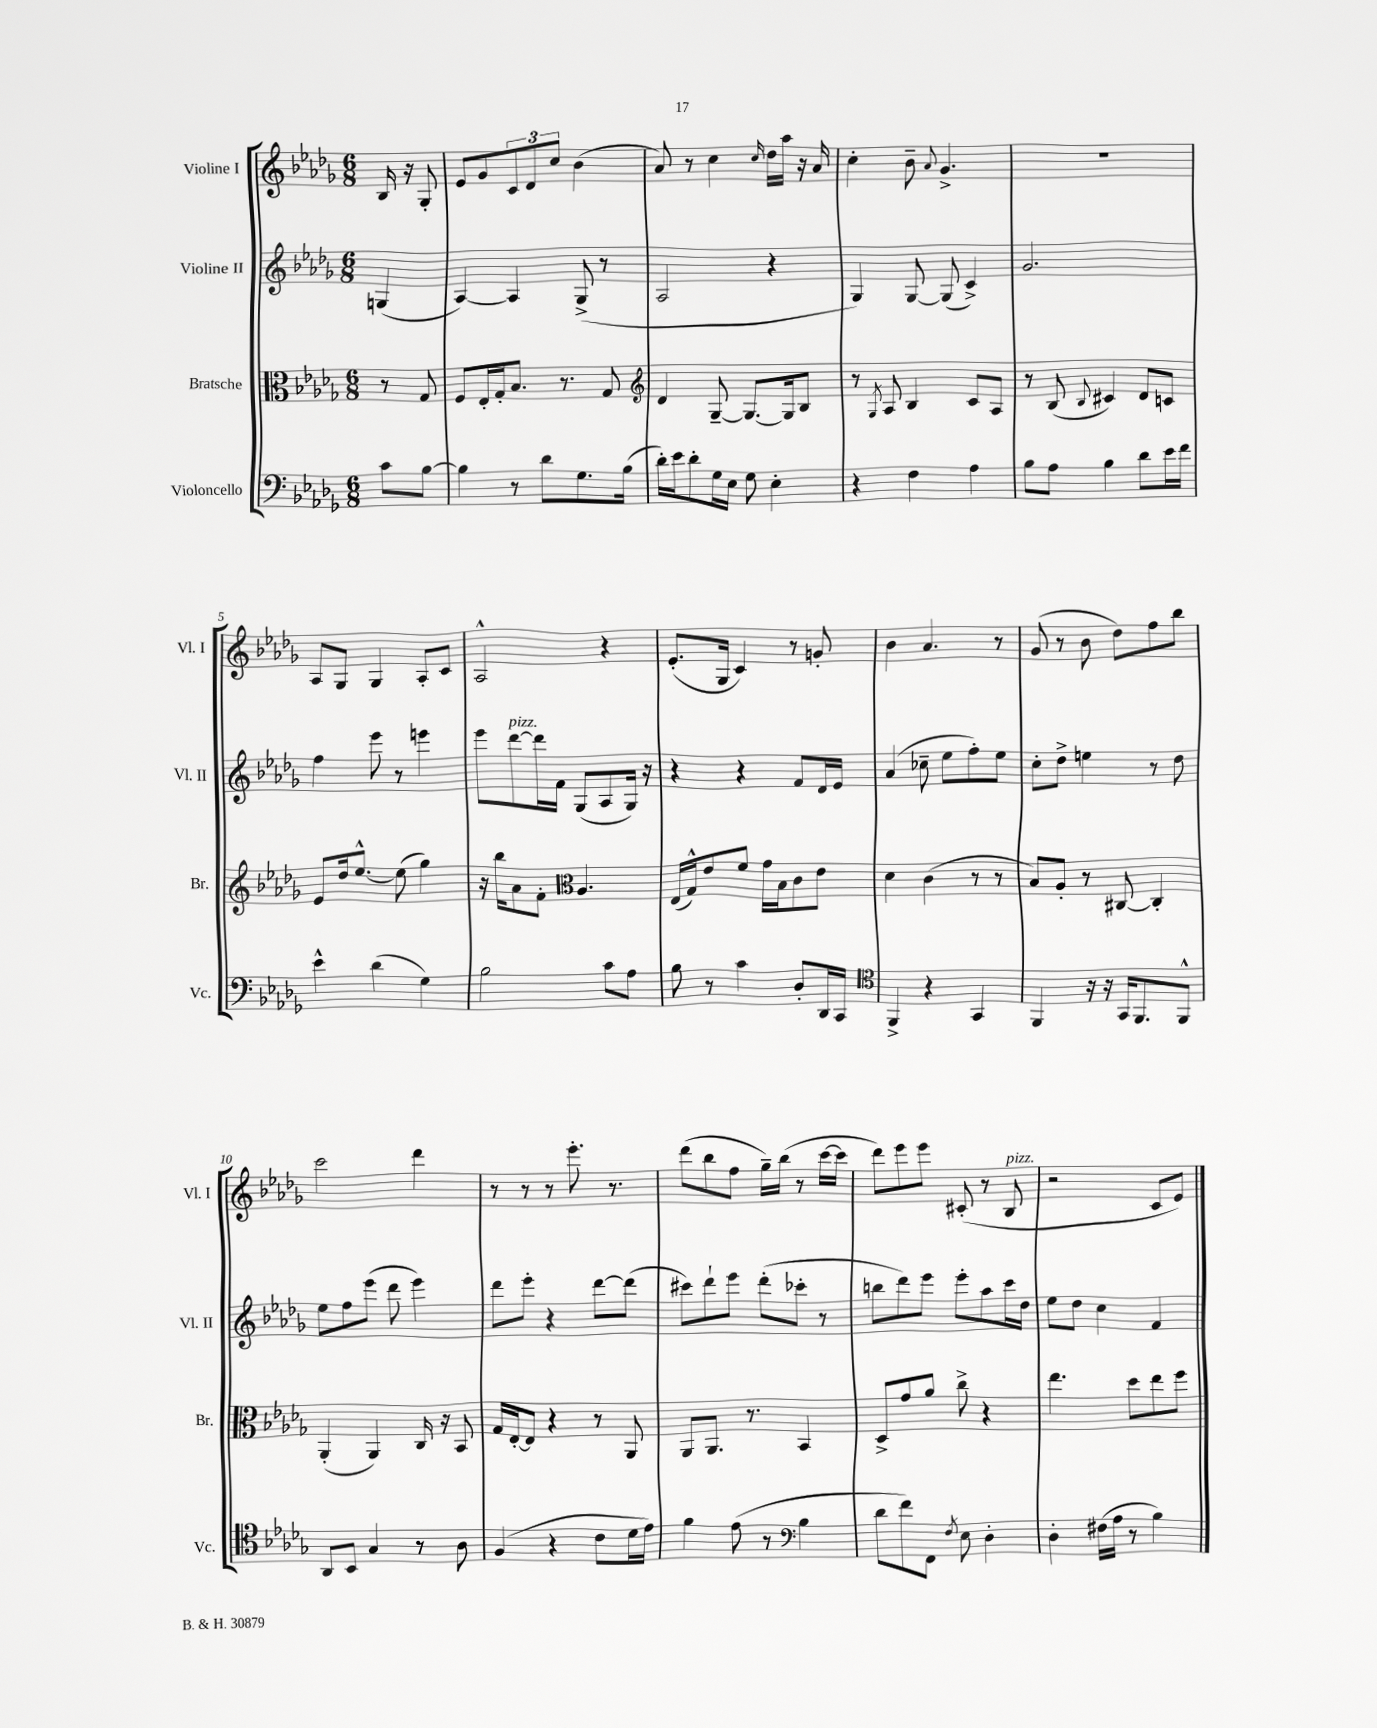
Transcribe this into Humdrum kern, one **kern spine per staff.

**kern	**kern	**kern	**kern
*part4	*part3	*part2	*part1
*staff4	*staff3	*staff2	*staff1
*I"Violoncello	*I"Bratsche	*I"Violine II	*I"Violine I
*I'Vc.	*I'Br.	*I'Vl. II	*I'Vl. I
*clefF4	*clefC3	*clefG2	*clefG2
*k[b-e-a-d-g-]	*k[b-e-a-d-g-]	*k[b-e-a-d-g-]	*k[b-e-a-d-g-]
*M6/8	*M6/8	*M6/8	*M6/8
=	=	=	=
8c\L	8r	(4Gn/	16B-/
.	.	.	16r
[8B-\J	8G-/	.	8G-'/
=1	=1	=1	=1
4B-\]	8F/L	[4A-/)	8e-/L
.	16E-'/L	.	8g-/
.	16G-'/J	.	.
8r	8.B-/J	4A-/]	12c/
.	.	.	12d-/
8d-\L	.	.	.
.	.	.	12cc/J
.	8.r	.	.
8.G-\	.	(8G-^/	(4b-\
.	8G-/	8r	.
(16B-\Jk	.	.	.
=2	=2	=2	=2
*	*clefG2	*	*
16d-'\LL)	4d-/	2A-/	8a-/)
16e-\J	.	.	.
8d-'\	.	.	8r
16G-\L	[8G-~/	.	4cc\
16E-\JJ	.	.	.
8G-\	8.G-/L_	.	.
.	.	.	16qqcc/
4E-'\	.	4r	16dd-\LL
.	16G-/k]	.	16aa-\JJ
.	8B-/J	.	16r
.	.	.	16a-/
=3	=3	=3	=3
4r	8r	4G-/)	4cc'\
.	8qG-/	.	.
.	8A-/	.	.
4F\	4B-/	[8G-/	8b-~\
.	.	.	8qqa-/
.	.	(8G-/]	4.g-^/
4A-\	8c/L	4c^/)	.
.	8A-/J	.	.
=4	=4	=4	=4
8B-\L	8r	2.g-/	2.r
8A-\J	(8B-/	.	.
.	8qqB-/	.	.
4B-\	4c#X/)	.	.
8d-\L	8d-/L	.	.
16e-\L	8cn/J	.	.
16f\JJ	.	.	.
!!LO:LB:g=z
=5	=5	=5	=5
4e-^^\	8e-/L	4ff\	8A-/L
.	16dd-/k	.	8G-/J
.	[8.ee-^^/J	.	.
(4d-\	.	8eee-\	4G-/
.	(8ee-\]	8r	.
4G-\)	4gg-\)	4eeen\	8A-'/L
.	.	.	8c/J
=6	=6	=6	=6
2B-\	16r	8eee-\L	2A-^^/
.	16bb-\KL	.	.
!	!	!LO:TX:a:i:t=pizz.	!
.	8a-\	[8ddd-\	.
.	8f'\J	16ddd-\L]	.
.	.	16f\JJ	.
*	*clefC3	*	*
.	4.A-/	(8G-/L	.
8c\L	.	8A-/	4r
8A-\J	.	16G-/Jk)	.
.	.	16r	.
=7	=7	=7	=7
8B-\	(16E-/LL	4r	(8.e-'/L
.	16G-^^/J)	.	.
8r	8e-/	.	.
.	.	.	16G-/Jk
4c\	8f/J	4r	4c/)
.	16g-\LL	.	.
.	16B-\J	.	.
8D-'/L	8c\	8f/L	8r
16DD-/L	8e-\J	16d-/L	8gn'/
16CC/JJ	.	16e-/JJ	.
=8	=8	=8	=8
*clefC4	*	*	*
4FF^/	4d-\	(4a-/	4b-\
4r	(4c\	8cc-X~\	4.a-/
.	.	8ee-\L	.
4GG-/	8r	8ff'\)	.
.	8r	8ee-\J	8r
=9	=9	=9	=9
4FF/	8B-/L)	8cc'\L	(8g-/
.	8A-'/J	8dd-^\J	8r
16r	8r	4een\	8b-\
16r	.	.	.
16GG-/KL	[8C#X/	.	8dd-\L)
8.FF/	.	.	.
.	4C#'/]	8r	8ff\
8FF^^/J	.	8dd-\	8bb-\J
!!LO:LB:g=z
=10	=10	=10	=10
8AA-/L	(4AA-'/	8ee-\L	2ccc\
8BB-/J	.	8ff\	.
4G-/	4AA-/)	(8eee-\J	.
.	.	8ddd-\	.
8r	16C/	4eee-\)	4ddd-\
.	16r	.	.
8A-\	8BB-/	.	.
=11	=11	=11	=11
(4F/	16G-/LL	8ddd-\L	8r
.	[16E-'/J	.	.
.	8E-/J]	8eee-'\J	8r
4r	4r	4r	8r
.	.	.	8.eee-'\
8c\L	8r	[8ddd-\L	.
.	.	.	8.r
16d-\L	8AA-/	(8ddd-\J]	.
16e-\JJ)	.	.	.
=12	=12	=12	=12
4f\	8AA-/L	8ccc#X\L)	(8ddd-\L
.	8.AA-/J	8ddd-`\	8bb-\
(8e-\	.	8eee-\J	8ff\J
.	8.r	.	.
8r	.	(8ddd-'\L	16gg-~\LL)
.	.	.	(16bb-\JJ
*clefF4	*	*	*
4B-\	4BB-/	8ccc-X'\J	8r
.	.	8r	[16ccc\LL
.	.	.	16ccc\JJ]
=13	=13	=13	=13
8d-\L	8D-^/L	8bbn\L	8ddd-\L)
8f\)	8g-/	8ddd-\)	8eee-\
8FF\J	8a-/J	8eee-\J	8eee-\J
8qF/	.	.	.
8E-\	8cc^\	8eee-'\L	(8c#X'/
4D-'\	4r	8aa-\	8r
!	!	!	!LO:TX:a:i:t=pizz.
.	.	16ccc\L	8B-/
.	.	16dd-\JJ	.
=14	=14	=14	=14
4D-'\	4.ee-\	8ee-\L	2r
.	.	8dd-\J	.
(16F#X\LL	.	4cc\	.
16A-\JJ	.	.	.
8r	8dd-\L	.	.
4B-\)	8ee-\	4f/	8c/L
.	8ff\J	.	8e-/J)
==	==	==	==
*-	*-	*-	*-
